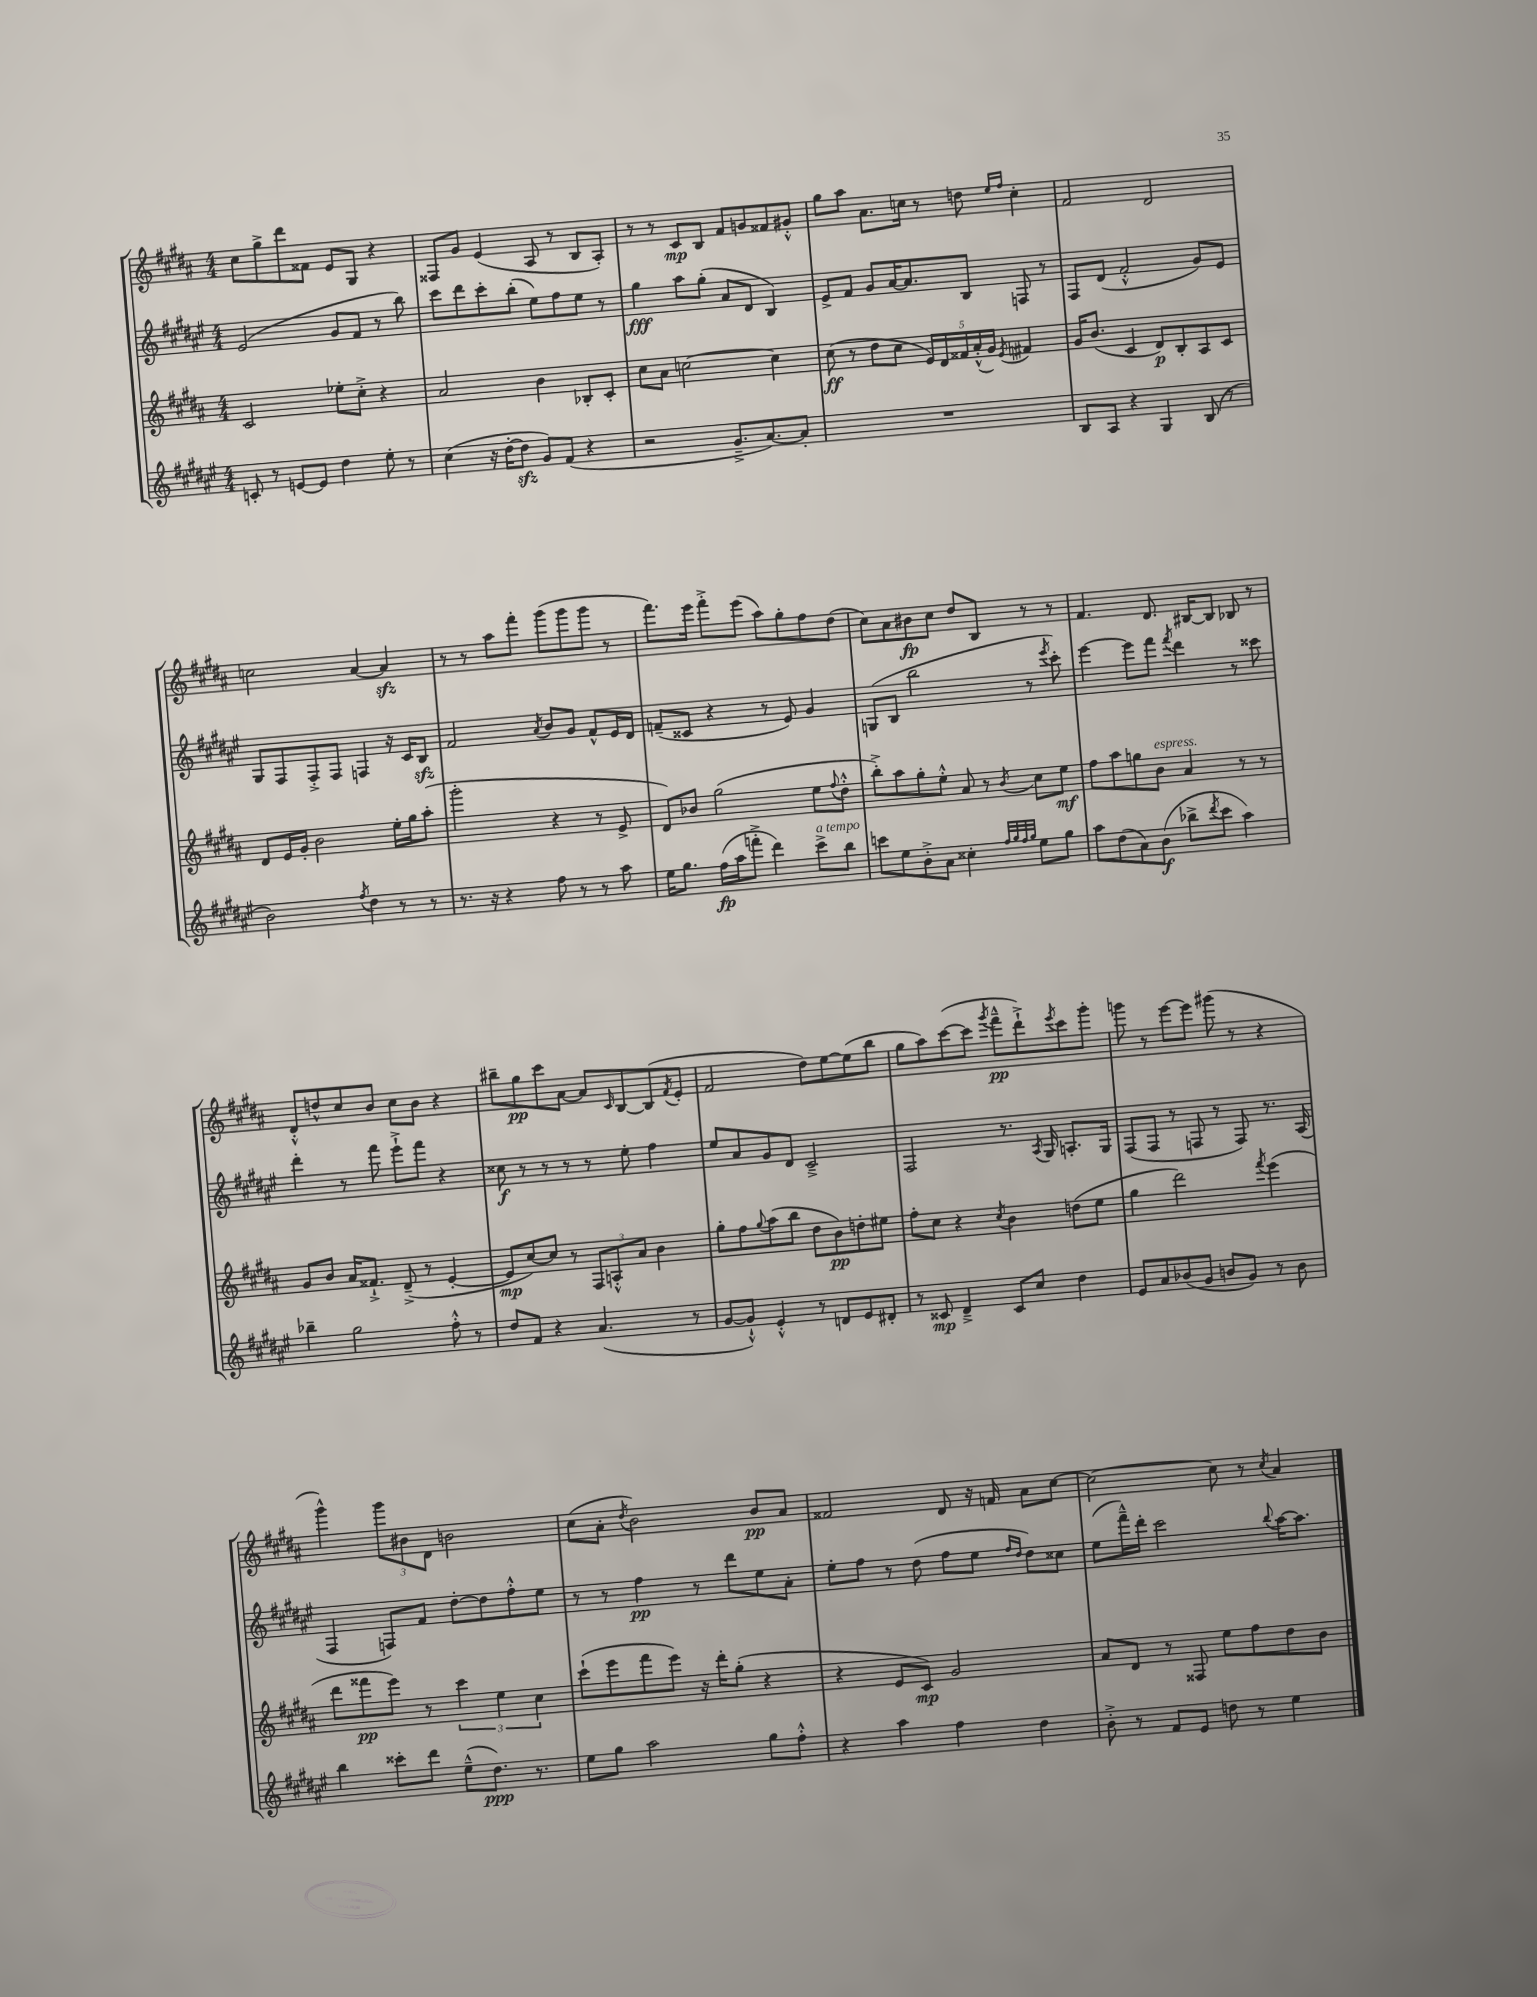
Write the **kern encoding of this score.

**kern	**kern	**kern	**kern
*staff4	*staff3	*staff2	*staff1
*clefG2	*clefG2	*clefG2	*clefG2
*k[f#c#g#d#a#e#]	*k[f#c#g#d#a#]	*k[f#c#g#d#a#e#]	*k[f#c#g#d#a#]
*M4/4	*M4/4	*M4/4	*M4/4
8c'	2c#	(2e#	8cc#
8r	.	.	8gg#^
[8e	.	.	8ddd#
8e]	.	.	8f##
4dd#	8ee-'	8g#	8e
.	8cc#'^	8f#	8G#
8ee#'	4r	8r	4r
8r	.	8bb)	.
=	=	=	=
(4cc#	2a#	8ccc#	8F##
.	.	8ddd#	8g#
16r	.	8ccc#'	(4e
[16dd#'	.	.	.
8dd#]	.	(8bb'	.
8g#)	4b	8ee#)	8A#
(8f#	.	8ff#	8r
4r	8B-'	8ee#	8B
.	8c#'	8r	8A#')
=	=	=	=
2r	8cc#	4gg#	8r
.	8a#	.	8r
.	[2cc	8aa#	8c#
.	.	(8gg#'	8B
8.g#~^	.	8a#	8f#
.	.	8d#	8g
[8.a#)	.	.	.
.	4cc]	4B)	8f##
8a#']	.	.	8g#'^^
=	=	=	=
1r	(8cc#	8e#^	8gg#
.	8r	8f#	8aa#
.	8dd#	8g#	8.a#
.	8cc#	[16a#	.
.	.	8.a#]	16cc
.	20e)	.	8r
.	20d#	.	.
.	20f##	.	.
.	.	8B	8dd
.	(20a#'^^	.	.
.	20g#)	.	.
.	.	.	16qqee
.	8qe	.	16qqff#
.	4f#	8F	4cc'
.	.	8r	.
=	=	=	=
8B	16g#	8F#	2f#
.	(8.b	.	.
8A#	.	(8d#	.
4r	4c#	2f#'^^	.
4G#	8d#)	.	2d#
.	8B'	.	.
(8B	8A#	8g#)	.
8r	8c#	8e#	.
=	=	=	=
2b)	8d#	8G#	2cc
.	16e	8F#	.
.	16g#'	.	.
.	2b	8F#'^	.
.	.	8F#	.
8qff#	.	.	.
4dd#	.	4F	[4a#
8r	16ee'	16r	4a#]
.	16gg#	16c#	.
8r	(8aa#'	8B	.
=	=	=	=
8.r	2ggg#'	2f#	8r
.	.	.	8r
16r	.	.	.
4r	.	.	8aa#
.	.	.	8fff#'
.	.	8qa#	.
8ff#	4r	8b	(8ggg#
8r	.	8g#	8ggg#
8r	8r	8f#^^	8ggg#
8aa#	8e^	16e#	8r
.	.	16d#	.
=	=	=	=
16ee#	8d#)	(8f~	8.fff#)
8.gg#	.	.	.
.	8b-	8c##	.
.	.	.	16eee
(16ff#	(2gg#	4r	8fff#'^
16aa#	.	.	.
8fff'^	.	.	(8eee
4ddd#)	.	8r	8aa#)
.	.	8e#)	8gg#'
8ccc#^	8ee	4g#	8ff#
.	8qqff#	.	.
8bb	8dd#'^^	.	(8dd#
=	=	=	=
8ccc	8bb'^)	(8G	8cc#)
8ee#	8aa#	8B	8a#
8b'^	8gg#'	2bb	8b#
8a#	8ee'^^	.	8cc#
4cc##'	8a#	.	8dd#
.	8r	.	8B
32qqff#	.	.	.
32qqgg#	.	.	.
32qqff#	.	.	.
32qqgg#	8qb	.	.
8ee#	8cc#	8r	8r
.	.	8qeee#	.
8gg#	8ee	8ccc#')	8r
=	=	=	=
8aa#	8ff#	[4eee#	4.f#
(8dd#	8aa#	.	.
8a#)	8gg	8eee#]	.
(8b	8b	8fff#	8.d#
.	.	8qfff#	.
8bb-^	4a#	4ddd#	.
.	.	.	[16B#
8qddd#	.	.	.
8ccc#	.	.	8B#]
4aa#)	8r	8r	8B-
.	8r	8ccc##	8r
=	=	=	=
4bb-~	8g#	4ddd#'	8d#'^^
.	8b	.	8dd^^
2gg#	16a#	8r	8cc#
.	8.f##`^	.	.
.	.	8fff#	8b
.	(8d#~^	8eee#`^	8cc#
.	8r	8fff#	8b
8ff#'^^	[4e'	4r	4r
8r	.	.	.
=	=	=	=
8dd#	8e]	8cc##	8bb#~
8f#	[8cc#)	8r	8gg#
4r	8cc#]	8r	8ccc#
.	8r	8r	[8a#
(4.a#	12F#	8r	8a#]
.	12A'^^	.	.
.	.	.	16qqc#
.	.	8ee#'	[8B
.	12a#	.	.
.	4b	4ff#	(8B]
.	.	.	8qf#
8r	.	.	8e'
=	=	=	=
[8g#	8gg#'	8ee#	2f#
8g#`^^])	8ff#	8a#	.
.	8qqgg#	.	.
4e#'^^	(8aa#	8g#	.
.	8bb	8d#	.
8r	8dd#	2c#~^	8dd#)
8d	8b)	.	[8ee
8e#	8dd'	.	(8ee]
8d#'	8ee#	.	8bb
=	=	=	=
8r	8ff#'	2F#	8gg#
8c##	8cc#	.	8aa#)
4d#~^	4r	.	([8ccc#
.	.	.	8ccc#]
.	8qcc#	.	8qggg#
8c##	4b	8.r	8fff#~^^
8cc#	.	.	8ddd#`^)
.	.	8qA#	.
.	.	16G#	.
.	.	.	8qeee
4dd#	(8dd	8.A'	8ccc#
.	8ee	.	8ggg#'
.	.	16G#	.
=	=	=	=
8e#	4gg#	(8F#	8ggg
8a#	.	8F#	8r
(8b-	2ddd#)	8r	[8eee
8g#	.	8F	8eee]
8b	.	8r	(8ggg#
8g#)	.	8F)	8r
.	8qfff#	.	.
8r	(4eee	8.r	4r
8b	.	.	.
.	.	(16A#	.
=	=	=	=
4bb	8ddd#	4F#	4ggg#^^)
.	8fff##	.	.
8ccc##'	8eee)	8F)	12ggg#
.	.	.	12b#
8ddd#	8r	8f#	.
.	.	.	12d#
(8ee#~^^	6ccc#	[8dd#'	2b
8.dd#)	.	8dd#]	.
.	6ee	.	.
.	.	8ff#'^^	.
8.r	.	.	.
.	6cc#	.	.
.	.	8ee#	.
=	=	=	=
8ee#	(8ccc#`	8r	(8cc#
8gg#	8eee	8r	8a#'
.	.	.	8qdd#
2aa#	8fff#	4ff#	2b)
.	8eee)	.	.
.	16r	8r	.
.	16ddd#'	.	.
.	(8gg#'	8ddd#	.
8gg#	4r	8ee#	8b
8ff#'^^	.	8a#'	8a#
=	=	=	=
4r	4r	8ee#'	2f##
.	.	8ff#	.
4aa#	8e	8r	.
.	8c#)	(8dd#	.
4ff#	2g#	8ff#	8d#
.	.	8ee#	16r
.	.	.	16f
.	.	16qqff#	.
.	.	16qqdd#	.
4dd#	.	8dd#)	8a#
.	.	8cc##	[8cc#
=	=	=	=
8b'^	8a#	(8ee#	2cc#_
8r	8d#	16fff#~^^)	.
.	.	16ddd#'	.
8f#	8r	2ccc#	.
8e#	8F##	.	.
8dd	8ee	.	8cc#]
8r	8ff#	.	8r
.	.	8qqbb	8qcc#
4ee#	8dd#	[16aa#	4a#
.	.	8.aa#]	.
.	8b	.	.
==	==	==	==
*-	*-	*-	*-
